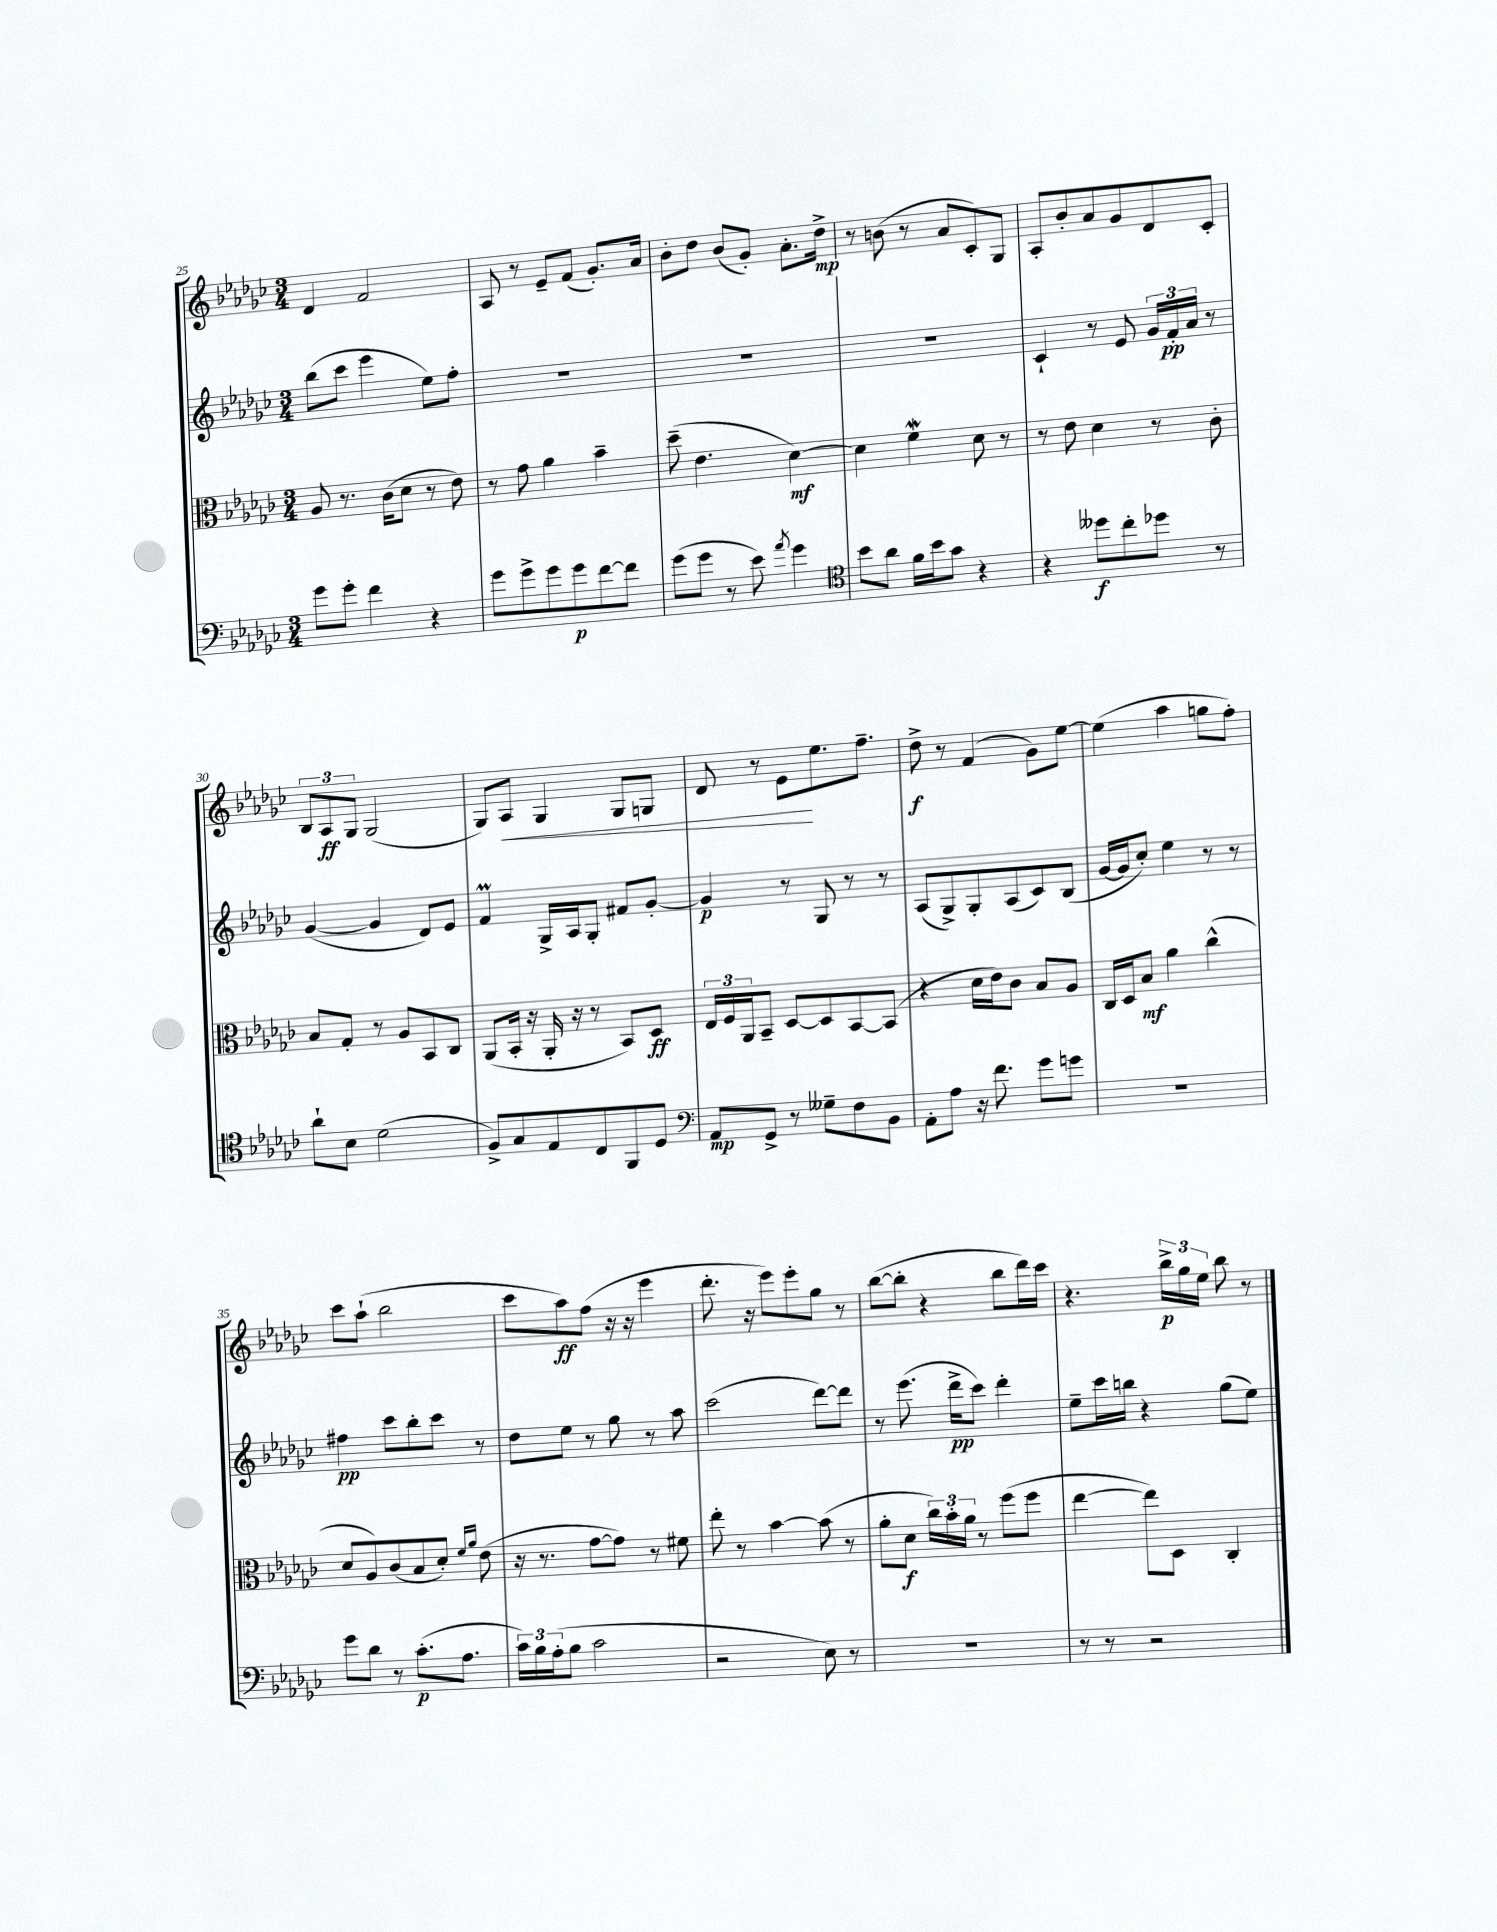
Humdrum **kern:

**kern	**kern	**kern	**kern
*staff4	*staff3	*staff2	*staff1
*clefF4	*clefC3	*clefG2	*clefG2
*k[b-e-a-d-g-c-]	*k[b-e-a-d-g-c-]	*k[b-e-a-d-g-c-]	*k[b-e-a-d-g-c-]
*M3/4	*M3/4	*M3/4	*M3/4
8g-	8A-	(8bb-	4d-
8g-'	8.r	8ccc-	.
4f	.	4eee-	2f
.	(16c-	.	.
.	8d-	.	.
4r	8r	8ee-)	.
.	8e-)	8ff'	.
=	=	=	=
8g-	8r	2.r	8A-
8g-^	8g-	.	8r
8g-	4a-	.	8e-~
8g-	.	.	(8f
[8f	4b-~	.	8.g-')
8f]	.	.	.
.	.	.	16a-
=	=	=	=
(8g-	(8dd-~	2.r	8b-'
8g-	4.e-	.	8dd-
8r	.	.	(8b-
8e-)	.	.	8g-')
8qa-	.	.	.
4g-	[4d-)	.	8.a-'
.	.	.	16dd-^
=	=	=	=
*clefC4	*	*	*
8b-	4d-]	2.r	8r
8a-	.	.	(8b
16f	4f	.	8r
16b-	.	.	.
8g-	.	.	8a-
4r	8d-	.	8c-')
.	8r	.	8G-
=	=	=	=
4r	8r	4c-`	8A-'
.	8e-	.	8b-'
8dd--	4d-	8r	8a-
8cc-'	.	8e-	8g-
8dd-	8r	24g-	8d-
.	.	24f'	.
.	.	24a-	.
8r	8c-'	8r	8c-'
=	=	=	=
8a-`	8B-	([4g-	12B-
.	.	.	12A-
8B-	8G-'	.	.
.	.	.	12G-
(2d-	8r	4g-]	(2G-
.	8A-	.	.
.	8BB-	8d-)	.
.	8C-	8e-	.
=	=	=	=
8F^)	(8AA-	4f	8G-)
8G-	16BB-'	.	8A-
.	16r	.	.
8E-	16AA-'	16G-^	4G-
.	16r	16A-	.
8C-	8r	8G-'	.
8FF	8BB-)	8f#	8G-
8D-	8D-	[8g-'	8G
=	=	=	=
*clefF4	*	*	*
8AA-	24E-	4g-]	8d-
.	24F	.	.
.	24AA-	.	.
8GG-^	8BB-~	.	8r
8r	[8D-	8r	8e-
8G--~	8D-]	8G-	8.ee-
8F	[8BB-	8r	.
.	.	.	8.ff~
8BB-	(8BB-]	8r	.
=	=	=	=
8AA-'	4r	(8A-	8dd-^
8A-	.	8G-^)	8r
16r	16d-	8G-'	(4f
8.f	16e-)	.	.
.	8c-	(8A-	.
8g-	8B-	8c-)	8g-)
8g	8A-	(8B-	[8ee-
=	=	=	=
2.r	16C-	[16g-	(4ee-]
.	16D-	16g-]	.
.	8B-	8cc-')	.
.	4a-	4ee-	4aa-
.	(4cc-^^	8r	8gg
.	.	8r	8ff')
=	=	=	=
8g-	8d-	4ff#	8ccc-
8d-	8A-)	.	(8aa-`
8r	(8c-	8ccc-	2bb-
(8.c-'	8B-	8bb-'	.
.	8d-')	8ccc-	.
8.A-	.	.	.
.	16qqf	.	.
.	16qqa-	.	.
.	(8e-	8r	.
=	=	=	=
24c-)	16r	8dd-	8ccc-
24B-	.	.	.
.	8.r	.	.
(24A-'	.	.	.
8B-	.	8ee-	8aa-)
2c-	[8g-	8r	(8ff
.	8g-])	8gg-	16r
.	.	.	16r
.	8r	8r	4eee-
.	8f#	8aa-	.
=	=	=	=
2r	8ee-'	(2ccc-	8.ddd-'
.	8r	.	.
.	.	.	16r
.	[4b-	.	8eee-)
.	.	.	8eee-'
8E-)	(8b-]	[8ddd-)	8gg-
8r	8r	8ddd-]	8r
=	=	=	=
2.r	8a-'	8r	([8bb-
.	8d-	(8.eee-	8bb-']
.	24cc-)	.	4r
.	24b-'	.	.
.	.	16ddd-^	.
.	24a-	.	.
.	8r	8ccc-)	.
.	(8ff	4ddd-'	8bb-
.	8ff	.	16ddd-)
.	.	.	16ccc-
=	=	=	=
8r	[4ee-	8ee-~	4.r
8r	.	16ccc-	.
.	.	16bb	.
2r	8ee-])	4r	.
.	8D-	.	24bb-^
.	.	.	24gg-
.	.	.	24ee-
.	4C-'	(8gg-	8bb-
.	.	8ee-)	8r
==	==	==	==
*-	*-	*-	*-
